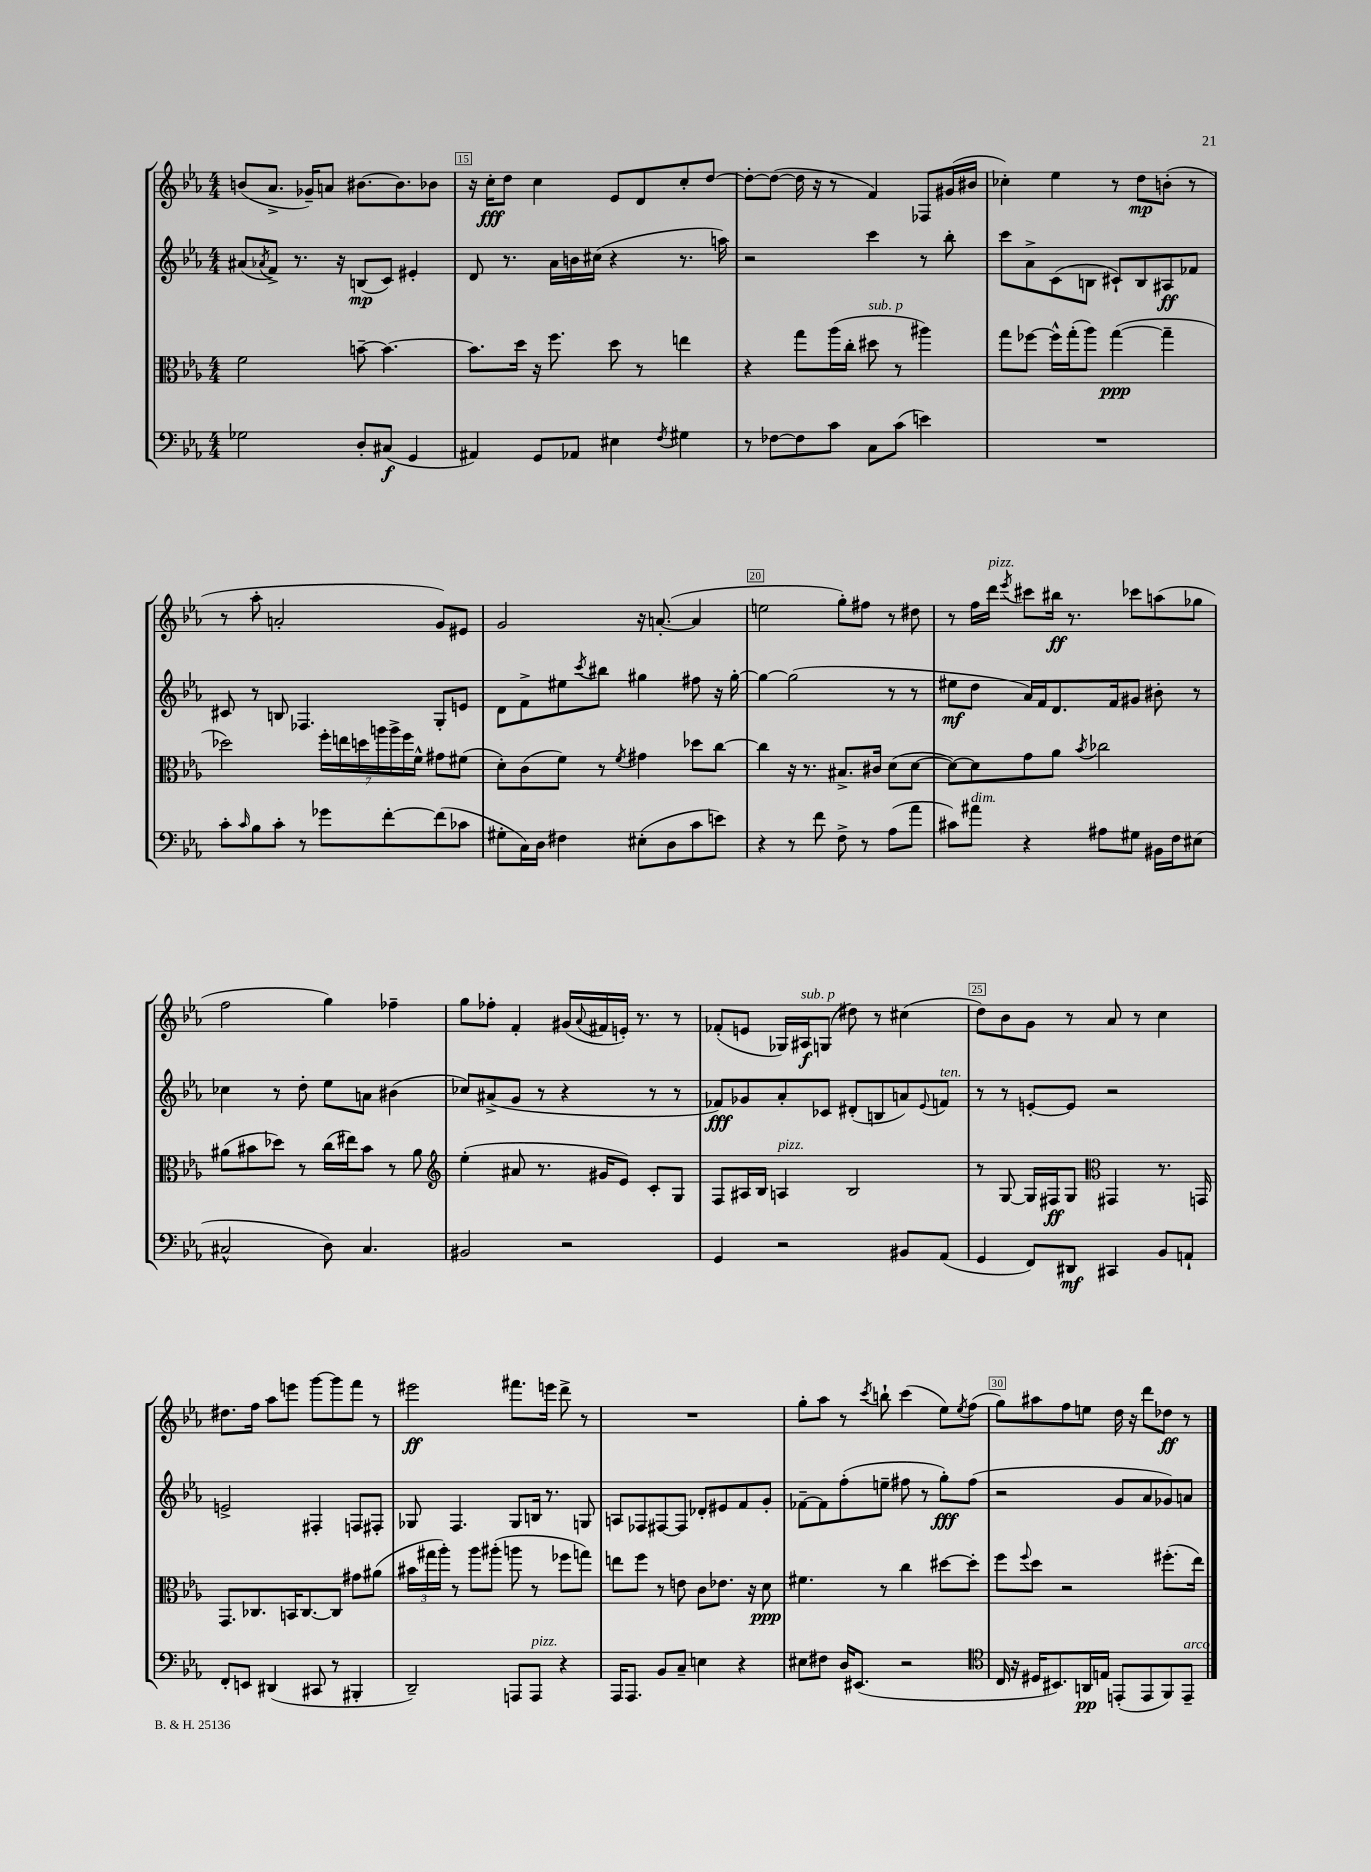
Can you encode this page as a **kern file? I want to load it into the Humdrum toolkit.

**kern	**kern	**kern	**kern
*staff4	*staff3	*staff2	*staff1
*clefF4	*clefC3	*clefG2	*clefG2
*k[b-e-a-]	*k[b-e-a-]	*k[b-e-a-]	*k[b-e-a-]
*M4/4	*M4/4	*M4/4	*M4/4
2G-	2f	(8a#	(8b
.	.	8qa-	.
.	.	8f^)	8.a-^
.	.	8.r	.
.	.	.	16g-~)
.	.	.	8a
.	.	16r	.
8D'	[8b~	(8B	[8.b#
(8C#	4.b_	8c)	.
.	.	.	8.b#]
4GG	.	4e#'	.
.	.	.	8b-
=	=	=	=
4AA#)	8.b]	8d	16r
.	.	.	16cc'
.	.	8.r	8dd
.	16dd	.	.
8GG	16r	.	4cc
.	8.ff	16a-	.
8AA-	.	16b	.
.	.	(16cc#	.
4E#	8dd	4r	8e-
.	8r	.	8d
8qF	.	.	.
4G#	4ee	8.r	8cc'
.	.	.	[8dd
.	.	16aa)	.
=	=	=	=
8r	4r	2r	8dd'_
[8F-	.	.	(8dd_
8F-]	8gg	.	16dd]
.	.	.	16r
8c	(16aa-	.	8r
.	16cc'	.	.
8C	8dd#	4ccc	4f)
(8c	8r	.	.
4e)	4aa#)	8r	8F-
.	.	8bb-'	(16g#
.	.	.	16b#
=	=	=	=
1r	8gg	8ccc	4cc-')
.	[8ff-	8a-^	.
.	16ff-^^]	(8c	4ee-
.	(16gg'	.	.
.	8aa-)	8B	.
.	([4gg	8c#`)	8r
.	.	8B	8dd
.	4gg~]	8A#	(8b'
.	.	8f-	8r
=	=	=	=
8c'	2dd-)	8c#	8r
16qqc	.	.	.
8B-	.	8r	8aa-'
8c'	.	8B	2a'
8r	.	4.F-	.
8g-	28ff'	.	.
.	28ee	.	.
.	28dd	.	.
.	28aa	.	.
[8f'	.	.	.
.	28aa^	.	.
.	28ff	.	.
.	28f^^	.	.
(8f]	8g#	8G'	8g)
8c-	(8f#	8e	8e#
=	=	=	=
8G#'	8d')	8d	2g
16C)	(8c	8f^	.
16D	.	.	.
4F#	8f)	8ee#	.
.	.	8qccc	.
.	8r	8bb#	.
.	8qf	.	.
(8E#'	4g#	4gg#	16r
.	.	.	([8.a'
8D	.	.	.
8c	8dd-	8ff#	4a]
8e)	[8cc	16r	.
.	.	[16gg#'	.
=	=	=	=
4r	4cc]	4gg#_	2ee
8r	16r	(2gg#]	.
.	8.r	.	.
8f	.	.	.
8F^	8.B#^	.	8gg')
8r	.	.	8ff#
.	16c#	.	.
(8A-	(8d	8r	8r
8a-	[8d	8r	8dd#
=	=	=	=
8c#)	8d_)	8ee#	8r
8a#	8d]	8dd	16ff
.	.	.	16ddd
.	.	.	8qeee-
4r	8g	16a-)	8ccc#
.	.	16f	.
.	8a-	8.d	16bb#
.	.	.	8.r
.	8qb-	.	.
8A#	2cc-	.	.
.	.	16f	.
8G#	.	8g#	8ccc-
16BB#	.	8b#'	(8aa
16F	.	.	.
(8E#	.	8r	8gg-
=	=	=	=
2C#^^	(8a#	4cc-	2ff
.	8b#	.	.
.	8dd-)	8r	.
.	8r	8dd'	.
8D)	(16cc	8ee-	4gg)
.	16ee#)	.	.
4.C#	8b#	8a	.
.	8r	(4b#	4ff-~
.	8a#	.	.
=	=	=	=
*	*clefG2	*	*
2BB#	(4ee-'	8cc-)	8gg
.	.	(8a#^	8ff-'
.	8a#	8g	4f'
.	8.r	8r	.
2r	.	4r	(16g#
.	.	.	8qqa-
.	16g#	.	16f#
.	8e-)	.	16e')
.	.	.	8.r
.	8c'	8r	.
.	8G	8r	8r
=	=	=	=
4GG	8F	8f-)	(8f-'
.	16A#	8g-	8e
.	16B-	.	.
2r	4A	8a-'	16G-)
.	.	.	16A#
.	.	8c-	(8G
.	2B-	(8d#'	8dd#)
.	.	8B	8r
8BB#	.	8a)	(4cc#
.	.	8qqe-	.
(8AA-	.	8f	.
=	=	=	=
4GG	8r	8r	8dd)
.	[8G	8r	8b-
8FF)	16G]	[8e'	8g
.	16F#	.	.
8DD#	8G	8e]	8r
*	*clefC3	*	*
4CC#	4GG#	2r	8a-
.	.	.	8r
8BB-	8.r	.	4cc
8AA`	.	.	.
.	16GG	.	.
=	=	=	=
8FF'	8.GG	2e^	8.dd#
8EE	.	.	.
.	8.C-	.	16ff
(4DD#	.	.	8aa-
.	16BB	.	8eee
.	[8.C-	.	.
8CC#	.	4F#'	[8ggg
8r	8C-]	.	8ggg]
4BBB#'	8g#	8F	8fff
.	(8a#	8F#'	8r
=	=	=	=
2DD~)	24b#	8G-	2eee#
.	24gg#	.	.
.	24aa-')	.	.
.	8r	4.F	.
.	8aa-	.	.
.	(8aa#'	.	.
8AAA	8aa	8G-	8.fff#
8AAA	8r	16B	.
.	.	8.r	16eee
4r	8ff-	.	8ddd^
.	8gg)	8G	8r
=	=	=	=
16AAA-	8ee	8A	1r
8.AAA-	.	.	.
.	8ff	8F-	.
8BB-	8r	[8F#	.
8C~	8e	8F#]	.
4E	8c	8d-'	.
.	8.e-	8e#	.
4r	.	8f	.
.	16r	.	.
.	8d	8g'	.
=	=	=	=
8E#	4.f#	[8f-~	8gg'
8F#	.	8f-]	8aa-
16D	.	(8ff'	8r
(8.EE#	.	.	.
.	.	.	8qccc
.	8r	8ee~	8bb`
2r	4cc	8ff#	(4ccc
.	.	8r	.
.	[8dd#	8gg')	8ee-)
.	.	.	8qee-
.	8dd#']	(8ff#	(8ff
=	=	=	=
*clefC4	*	*	*
16C	8ff	2r	8gg)
16r	.	.	.
.	8qqff	.	.
16D#	8dd	.	8aa#
8.BB#)	.	.	.
.	2r	.	8ff
16AA	.	.	8ee
16E	.	.	.
(8EE'	.	8g	16dd
.	.	.	16r
8EE	.	8a-	8ddd
8FF)	(8.ff#'	8g-)	8dd-
8EE~	.	8a	8r
.	16ee-)	.	.
==	==	==	==
*-	*-	*-	*-
